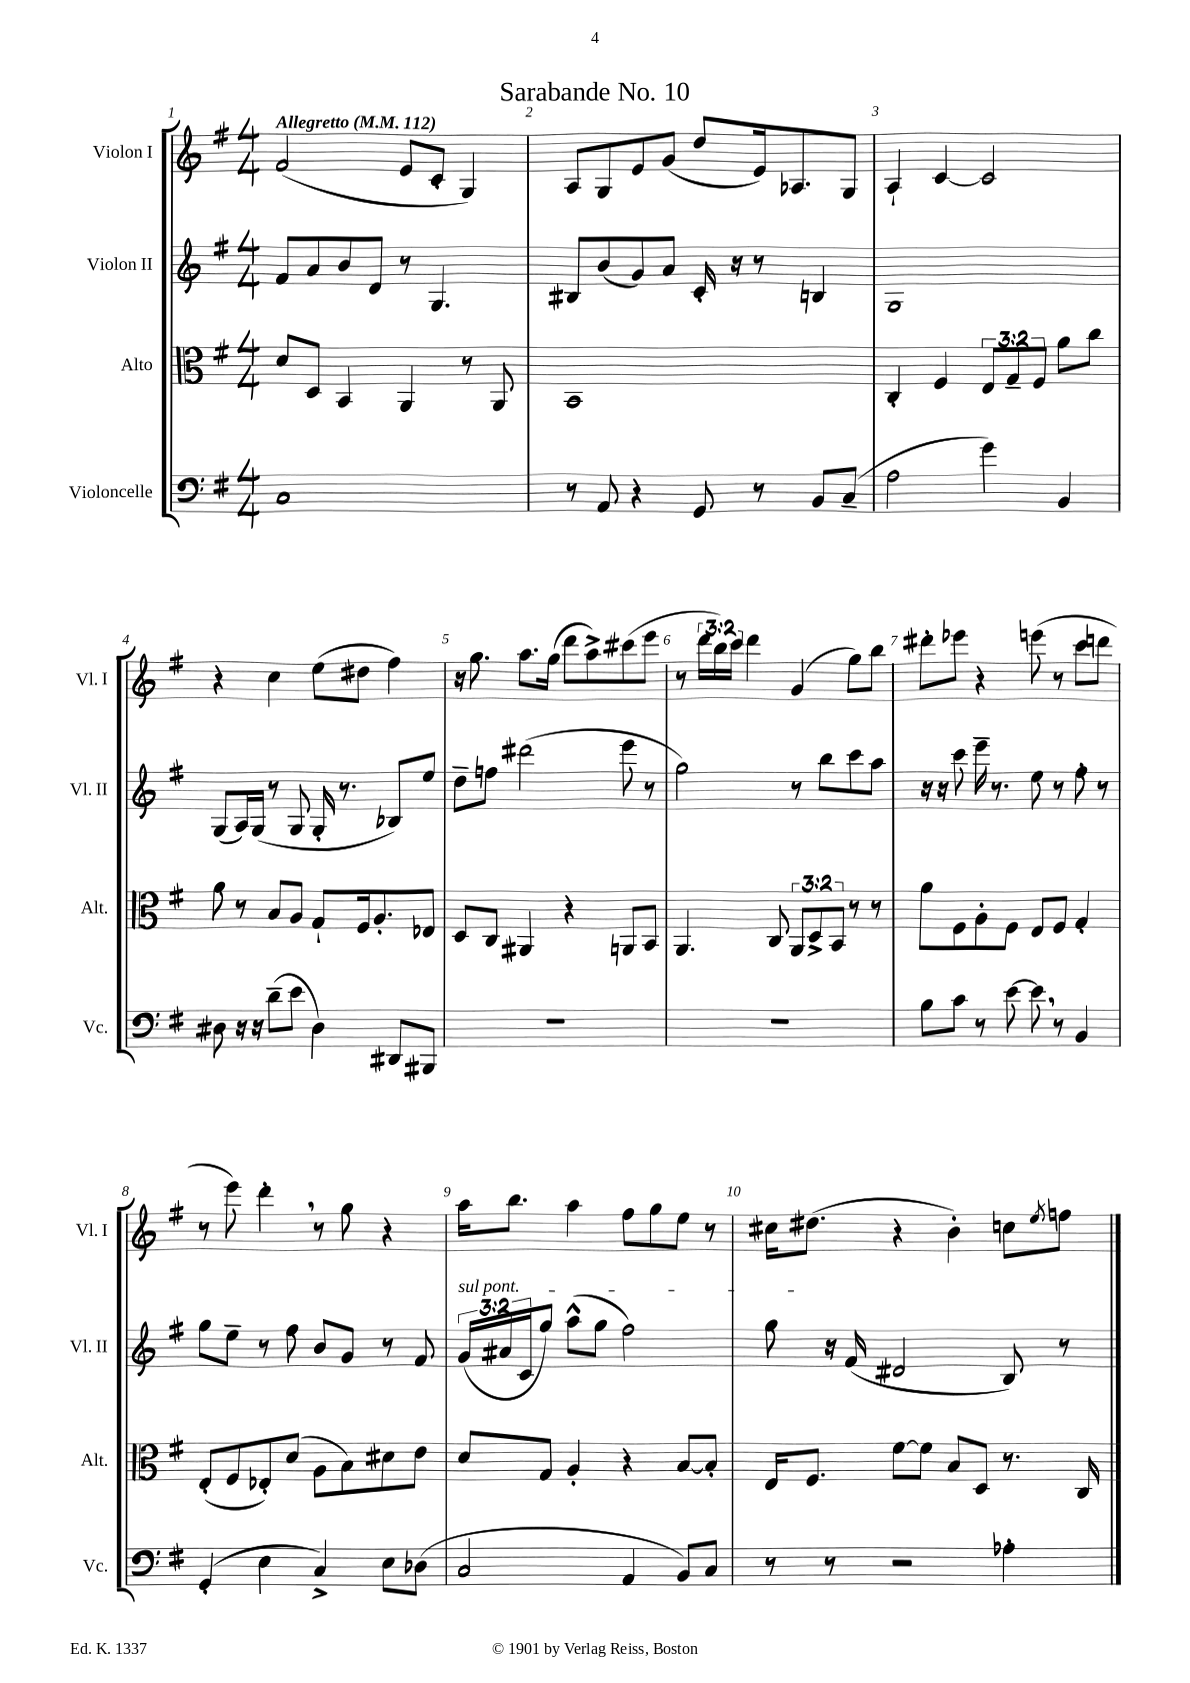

**kern	**kern	**kern	**kern
*staff4	*staff3	*staff2	*staff1
*clefF4	*clefC3	*clefG2	*clefG2
*k[f#]	*k[f#]	*k[f#]	*k[f#]
*M4/4	*M4/4	*M4/4	*M4/4
*MM112	*MM112	*MM112	*MM112
1C	8d/L	8f#/L	(2f#/
.	8D/J	8a/	.
.	4BB/	8b/	.
.	.	8d/J	.
.	4AA/	8r	8e/L
.	.	4.G/	8c'/J
.	8r	.	4G/)
.	8AA/	.	.
=	=	=	=
8r	1BB	8B#/L	8A/L
8AA/	.	(8b/	8G/
4r	.	8g/)	8e/
.	.	8a/J	(8g/J
8GG/	.	16c'/	8dd/L
.	.	16r	.
8r	.	8r	16e/k)
.	.	.	8.A-/
8BB/L	.	4B/	.
(8C~/J	.	.	8G/J
=	=	=	=
2A\	4C'/	1G	4A`/
.	4F#/	.	[4c/
4g\)	12E/L	.	2c/]
.	12G~/	.	.
.	12F#/J	.	.
4BB/	8a\L	.	.
.	8cc\J	.	.
=	=	=	=
8D#\	8a\	(8G/L	4r
16r	8r	16A/L)	.
16r	.	(16G/JJ	.
(8d~\L	8B/L	8r	4cc\
8e\J	8A/J	8G/	.
4D#\)	8G`/L	16G'/	(8ee\L
.	.	8.r	.
.	16F#/k	.	8dd#\J
.	8.A'/	.	.
8DD#/L	.	8B-/L)	4ff#\)
8BBB#/J	8E-/J	8ee/J	.
=	=	=	=
1r	8D/L	8dd~\L	16r
.	.	.	8.gg\
.	8C/J	8ff\J	.
.	4AA#/	(2ddd#\	8.aa\L
.	.	.	(16gg\Jk
.	4r	.	8ddd\L
.	.	.	8aa^\)
.	8AA/L	8eee\	(8ccc#\
.	8BB/J	8r	8eee\J
=	=	=	=
1r	4.AA/	2gg\)	8r
.	.	.	24ddd\LL
.	.	.	24bb\)
.	.	.	24ccc\JJ
.	.	.	4ddd\
.	8C/	.	.
.	12AA/L	8r	(4g/
.	12D^/	.	.
.	.	8bb\L	.
.	12BB/J	.	.
.	8r	8ccc\	8gg\L)
.	8r	8aa\J	8bb\J
=	=	=	=
8B\L	8a\L	16r	8ddd#'\L
.	.	16r	.
8c\J	8F#\	8ccc\	8eee-\J
8r	8A'\	16eee~\	4r
.	.	8.r	.
[8e\	8F#\J	.	.
8e\]	8E/L	8ee\	(8eee\
8r	8F#/J	8r	8r
4BB/	4G'/	8ff#'\	8ccc\L
.	.	8r	8ddd\J
=	=	=	=
(4GG'/	(8E'/L	8gg\L	8r
.	8F#/	8ee~\J	8eee\)
4E\	8E-'/)	8r	4ddd'\
.	(8d/J	8ff#\	.
4C^/)	8A\L	8b/L	8r
.	8B\)	8g/J	8gg\
8E\L	8d#\	8r	4r
(8D-\J	8e\J	8f#/	.
=	=	=	=
2C/	8d/L	(24g/LL	16aa\LK
.	.	24a#/	.
.	.	.	8.bb\J
.	.	24c/J	.
.	8G/J	8gg/J)	.
.	4A'/	(8aa^^\L	4aa\
.	.	8gg\J	.
4AA/	4r	2ff#\)	8ff#\L
.	.	.	8gg\
8BB/L)	[8B/L	.	8ee\J
8C/J	8B'/]J	.	8r
=	=	=	=
8r	16E/LK	8gg\	16cc#\LK
.	8.F#/J	.	(8.dd#\J
8r	.	16r	.
.	.	(16f#/	.
2r	[8f#\L	2d#/	4r
.	8f#\]J	.	.
.	8B/L	.	4b'\)
.	8D/J	.	.
4A-'\	8.r	8B/)	8cc\L
.	.	.	8qee/
.	.	8r	8ff\J
.	16C/	.	.
==	==	==	==
*-	*-	*-	*-
